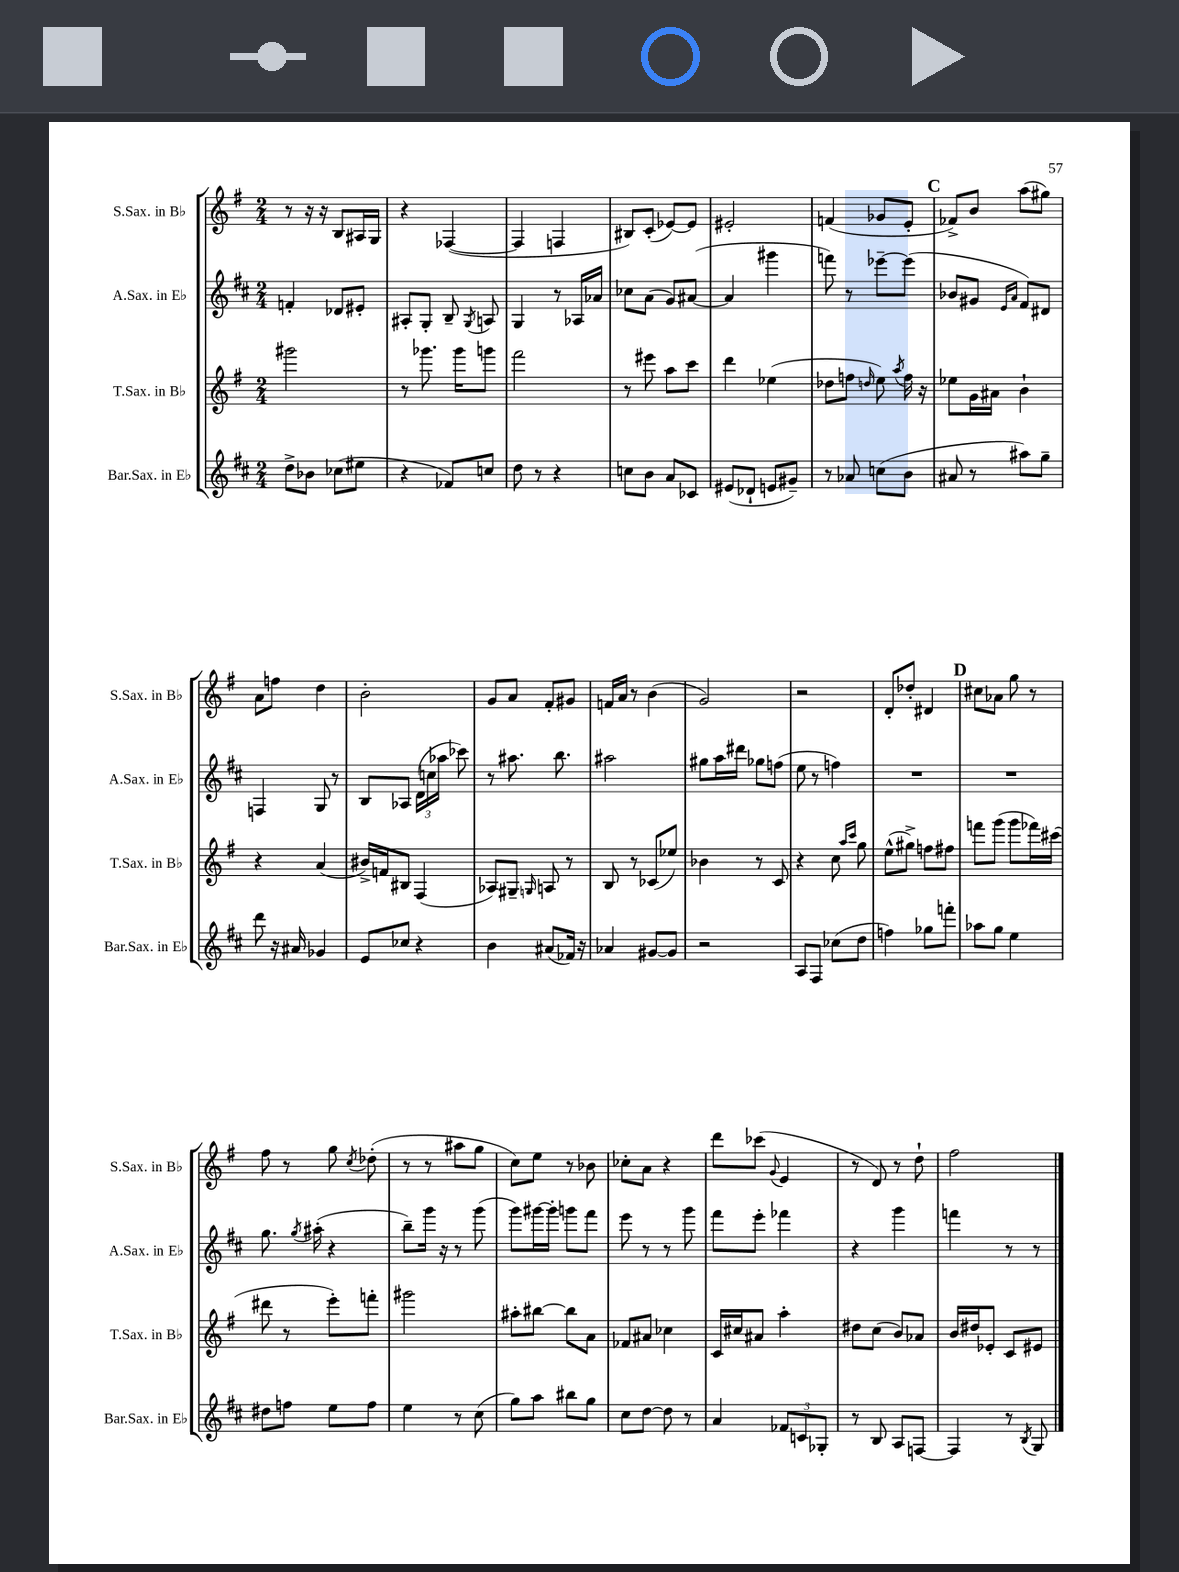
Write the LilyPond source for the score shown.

<<
\new StaffGroup <<
\new Staff = "s0" \with { instrumentName = "S.Sax. in Bb" shortInstrumentName = "S.Sax. in Bb" } {
    \clef treble \key g \major \numericTimeSignature \time 2/4
    \autoBeamOff r8 r16 r16 b8[ ais16 g16] |
    r4 fes4~( |
    fes4 f4 |
    bis8[) c'8]-.( ees'8[~) ees'8] |
    eis'2-. |
    f'4( ges'8[ e'8]-. |
    \mark \markup { \bold "C" } fes'8[->) b'8] a''8[( gis''8]) |
    a'8[ f''8] d''4 |
    b'2-. |
    g'8[ a'8] fis'8[-. gis'8] |
    f'16[ a'16] r8 b'4( |
    g'2) |
    r2 |
    d'8[-. des''8]-. dis'4 |
    \mark \markup { \bold "D" } cis''8[ aes'8] g''8 r8 |
    fis''8 r8 g''8 \acciaccatura { c''8 } des''8-.( |
    r8 r8 ais''8[ g''8] |
    c''8[) e''8] r8 bes'8 |
    ces''8[-. a'8] r4 |
    d'''8[ ces'''8]( \appoggiatura { g'8 } e'4 |
    r8 d'8) r8 d''8-! |
    fis''2 \bar "|." |
}
\new Staff = "s1" \with { instrumentName = "A.Sax. in Eb" shortInstrumentName = "A.Sax. in Eb" } {
    \clef treble \key d \major \numericTimeSignature \time 2/4
    \autoBeamOff f'4-. des'8[ eis'8]-. |
    ais8[-. g8]-. b8-- \acciaccatura { g8 } a8 |
    g4 r8 aes16[ aes'16] |
    ces''8[ a'8]( g'8[) ais'8]~( |
    ais'4 gis'''4 |
    f'''8) r8 ees'''8[~-- ees'''8]( |
    \mark \markup { \bold "C" } bes'8[ gis'8] \grace { e'16[ a'16] } fis'8[) dis'8] |
    f4 g8 r8 |
    b8[ aes8] \tuplet 3/2 { d'16[( c''16 aes''16] } ces'''8) |
    r8 ais''8. b''8. |
    ais''2 |
    gis''8[ a''16 dis'''16] ges''8[ f''8]( |
    e''8 r8 f''4) |
    R2 |
    \mark \markup { \bold "D" } R2 |
    g''8. \acciaccatura { g''8 } ais''16-.( r4 |
    b''8[--) g'''16] r16 r8 g'''8( |
    g'''8[) gis'''16~ gis'''16]-. g'''8[ fis'''8] |
    e'''8 r8 r8 g'''8 |
    fis'''8[ e'''8]-. fes'''4 |
    r4 g'''4 |
    f'''4 r8 r8 \bar "|." |
}
\new Staff = "s2" \with { instrumentName = "T.Sax. in Bb" shortInstrumentName = "T.Sax. in Bb" } {
    \clef treble \key g \major \numericTimeSignature \time 2/4
    \autoBeamOff gis'''2 |
    r8 ges'''8. ges'''16[ g'''8] |
    fis'''2 |
    r8 eis'''8 a''8[ c'''8] |
    d'''4 ees''4( |
    des''8[ f''8] \grace { d''16 } e''8) \acciaccatura { a''8 } f''16 r16 |
    \mark \markup { \bold "C" } ees''8[ g'16 ais'16] b'4-! |
    r4 a'4( |
    bis'16[->) f'16 bis8] fis4( |
    aes8[) gis8]-- \grace { g16 } a8 r8 |
    b8 r8 ces'8[( ees''8]) |
    bes'4 r8 c'8 |
    r4 c''8 \grace { a''16[ c'''16] } g''8 |
    e''8[-^( gis''8]->) f''8[ fis''8] |
    \mark \markup { \bold "D" } f'''8[ g'''8]( g'''8[ fes'''16) cis'''16]( |
    dis'''8 r8 e'''8[-.) f'''8]-. |
    gis'''2 |
    ais''8[-. bis''8]~ bis''8[ a'8] |
    fes'8[ ais'8] ces''4 |
    c'16[ cis''16 ais'8] a''4-. |
    dis''8[ c''8]( b'8[) aes'8] |
    b'16[ dis''16 ees'8]-. c'8[ eis'8] \bar "|." |
}
\new Staff = "s3" \with { instrumentName = "Bar.Sax. in Eb" shortInstrumentName = "Bar.Sax. in Eb" } {
    \clef treble \key d \major \numericTimeSignature \time 2/4
    \autoBeamOff d''8[-> bes'8] ces''8[( eis''8] |
    r4 fes'8[) c''8] |
    d''8 r8 r4 |
    c''8[ b'8] a'8[ ces'8] |
    eis'8[( des'8]-! e'8[ gis'8]--) |
    r8 aes'8 c''8[( b'8] |
    \mark \markup { \bold "C" } ais'8 r8 ais''8[) g''8]-- |
    d'''8 r16 ais'16 ges'4 |
    e'8[ ces''8] r4 |
    b'4 ais'8[( fes'16]) r16 |
    aes'4 gis'8[~ gis'8] |
    r2 |
    a8[ fis8] ces''8[( d''8] |
    f''4) ges''8[ f'''8]-. |
    \mark \markup { \bold "D" } aes''8[ g''8] e''4 |
    dis''8[ f''8] e''8[ f''8] |
    e''4 r8 cis''8( |
    g''8[) a''8] bis''8[ g''8] |
    cis''8[ d''8]~ d''8 r8 |
    a'4 \tuplet 3/2 { fes'8[ c'8 ges8]-. } |
    r8 b8 a8[ f8]~ |
    f4 r8 \acciaccatura { b8 } g8 \bar "|." |
}
>>
>>
\layout { \context { \Score \remove "Bar_number_engraver" } }
